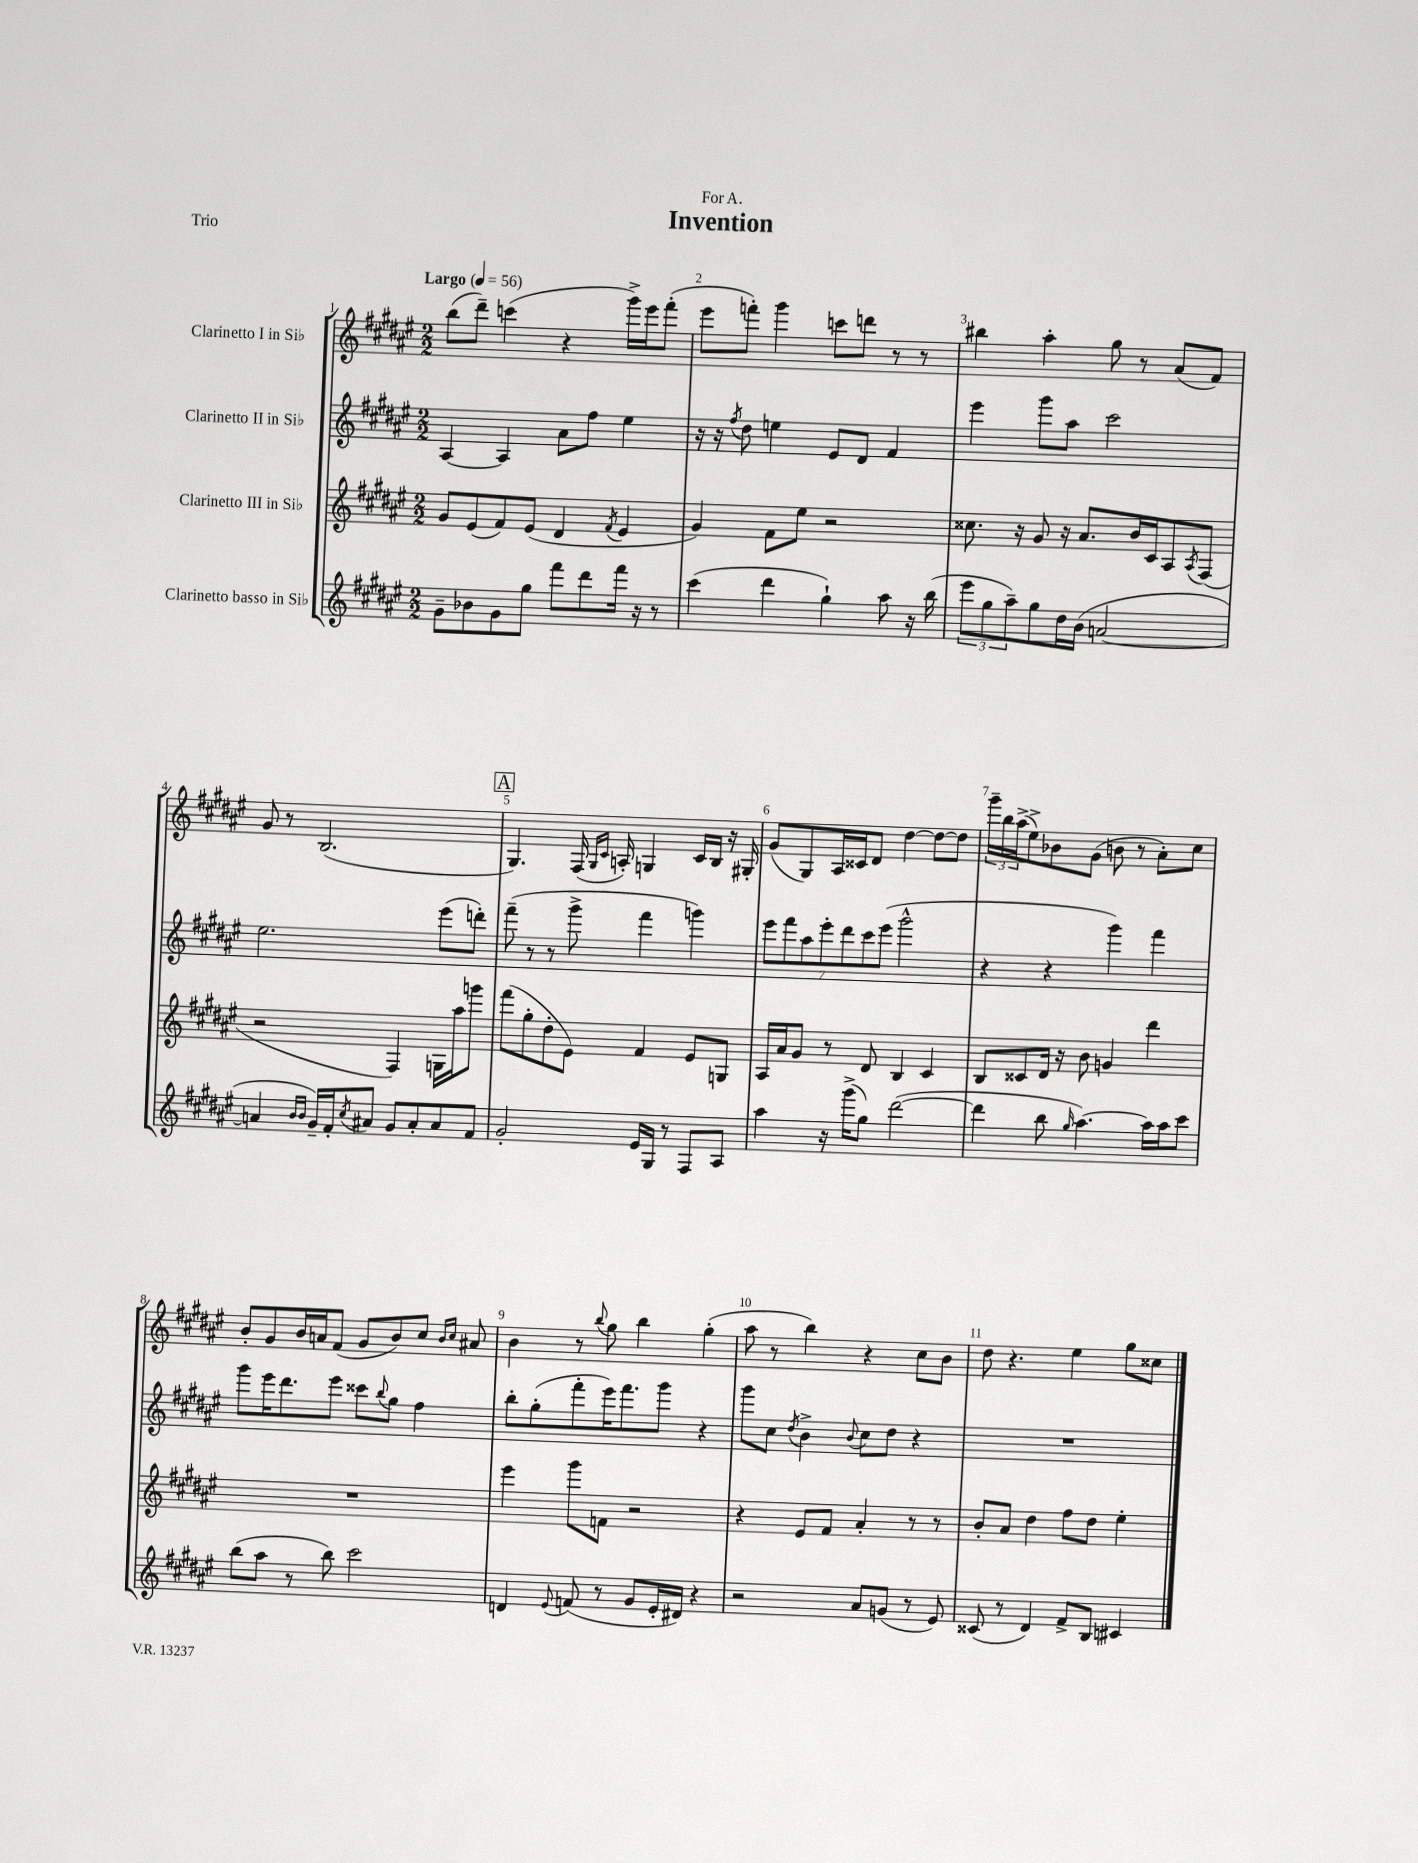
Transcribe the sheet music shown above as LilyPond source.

\header { title = "Invention" dedication = "For A." piece = "Trio" }
<<
\new StaffGroup <<
\new Staff = "s0" \with { instrumentName = "Clarinetto I in Sib" } {
    \clef treble \key fis \major \numericTimeSignature \time 2/2 \tempo "Largo" 4 = 56
    b''8( dis'''8--) c'''4( r4 gis'''16->) eis'''16 fis'''8-.( |
    eis'''8 f'''8-.) gis'''4 c'''8 d'''8 r8 r8 |
    bis''4 ais''4-. gis''8 r8 ais'8( fis'8) |
    gis'8 r8 b2.( |
    \mark \markup { \box "A" } gis4.) fis16( \grace { gis16 cis'16 } a16-.) g4 cis'16 b16 r16 gis16-. |
    gis'8( gis8) ais16 cisis'16 dis'8 dis''4~ dis''8~ dis''8 |
    \tuplet 3/2 { gis'''16-- b''16 ais''16->( } eis''8->) bes'8 gis'8( b'8 r8 ais'8-.) cis''8 |
    b'8-. gis'8 b'16 a'16 fis'8( gis'8 b'8) cis''8 \grace { b'16 cis''16 } ais'8 |
    b'4 r8 \appoggiatura { b''8 } gis''8 b''4 gis''4-.( |
    ais''8 r8 b''4) r4 cis''8 b'8 |
    dis''8 r4. eis''4 gis''8 cisis''8 \bar "|." |
}
\new Staff = "s1" \with { instrumentName = "Clarinetto II in Sib" } {
    \clef treble \key fis \major \numericTimeSignature \time 2/2
    ais4~ ais4 ais'8 fis''8 eis''4 |
    r16 r16 \acciaccatura { fis''8 } dis''8 e''4 eis'8 dis'8 fis'4 |
    eis'''4 gis'''8 ais''8 cis'''2 |
    eis''2. eis'''8( d'''8-.) |
    \mark \markup { \box "A" } fis'''8--( r8 r8 gis'''8-> fis'''4 g'''4) |
    \tuplet 7/4 { eis'''8 fis'''8 ais''8 eis'''8-. dis'''8 cis'''8 eis'''8( } gis'''2-^ |
    r4 r4 gis'''4) fis'''4 |
    gis'''8 eis'''16 dis'''8. eis'''8 cisis'''8 \appoggiatura { b''8 } gis''8 fis''4 |
    b''8-. gis''8-.( fis'''8-. eis'''16) fis'''8. gis'''8 r4 |
    gis'''8 cis''8 \acciaccatura { dis''8 } b'4-> \appoggiatura { b'8 } cis''8 dis''8 r4 |
    R1 \bar "|." |
}
\new Staff = "s2" \with { instrumentName = "Clarinetto III in Sib" } {
    \clef treble \key fis \major \numericTimeSignature \time 2/2
    gis'8 eis'8( fis'8) eis'8( dis'4 \acciaccatura { fis'8 } eis'4 |
    gis'4) fis'8 eis''8 r2 |
    cisis''8. r16 gis'8 r16 ais'8. b'16 cis'16 ais8 \acciaccatura { ais8 } fis8( |
    r2 fis4) g16 ais''16 g'''8 |
    \mark \markup { \box "A" } fis'''8( gis''8-. dis''8-. eis'8) fis'4 eis'8 g8 |
    ais16 ais'16 gis'8 r8 dis'8 b4 cis'4 |
    b8 cisis'8 dis'16 r16 b'8 g'4 dis'''4 |
    R1 |
    eis'''4 gis'''8 f'8 r2 |
    r4 eis'8 fis'8 ais'4-. r8 r8 |
    b'8-. ais'8 dis''4 fis''8 dis''8 eis''4-. \bar "|." |
}
\new Staff = "s3" \with { instrumentName = "Clarinetto basso in Sib" } {
    \clef treble \key fis \major \numericTimeSignature \time 2/2
    gis'8-- bes'8 gis'8 gis''8 fis'''8 dis'''8 fis'''16 r16 r8 |
    cis'''4( dis'''4 gis''4-!) ais''8 r16 b''16( |
    \tuplet 3/2 { eis'''8 gis''8 ais''8--) } gis''8 dis''16 b'16( a'2~ |
    a'4 \grace { b'16 b'16 } gis'16--) fis'16-. \acciaccatura { cis''8 } ais'8 gis'8 ais'8-. ais'8 fis'8 |
    \mark \markup { \box "A" } gis'2-. eis'16 gis16 r8 fis8 ais8 |
    ais''4 r16 gis'''16->( gis''8) dis'''2~( |
    dis'''4 b''8 \grace { gis''16 } ais''4.~) ais''16 ais''16 cis'''8 |
    b''8( ais''8 r8 b''8) cis'''2 |
    d'4 \appoggiatura { eis'8 } f'8( r8 gis'8 eis'16-. dis'16) r4 |
    r2 ais'8 g'8( r8 eis'8) |
    cisis'8( r8 dis'4) fis'8-> b8 cis'4 \bar "|." |
}
>>
>>
\layout { \context { \Score \override BarNumber.break-visibility = ##(#f #t #t) barNumberVisibility = #all-bar-numbers-visible } }
